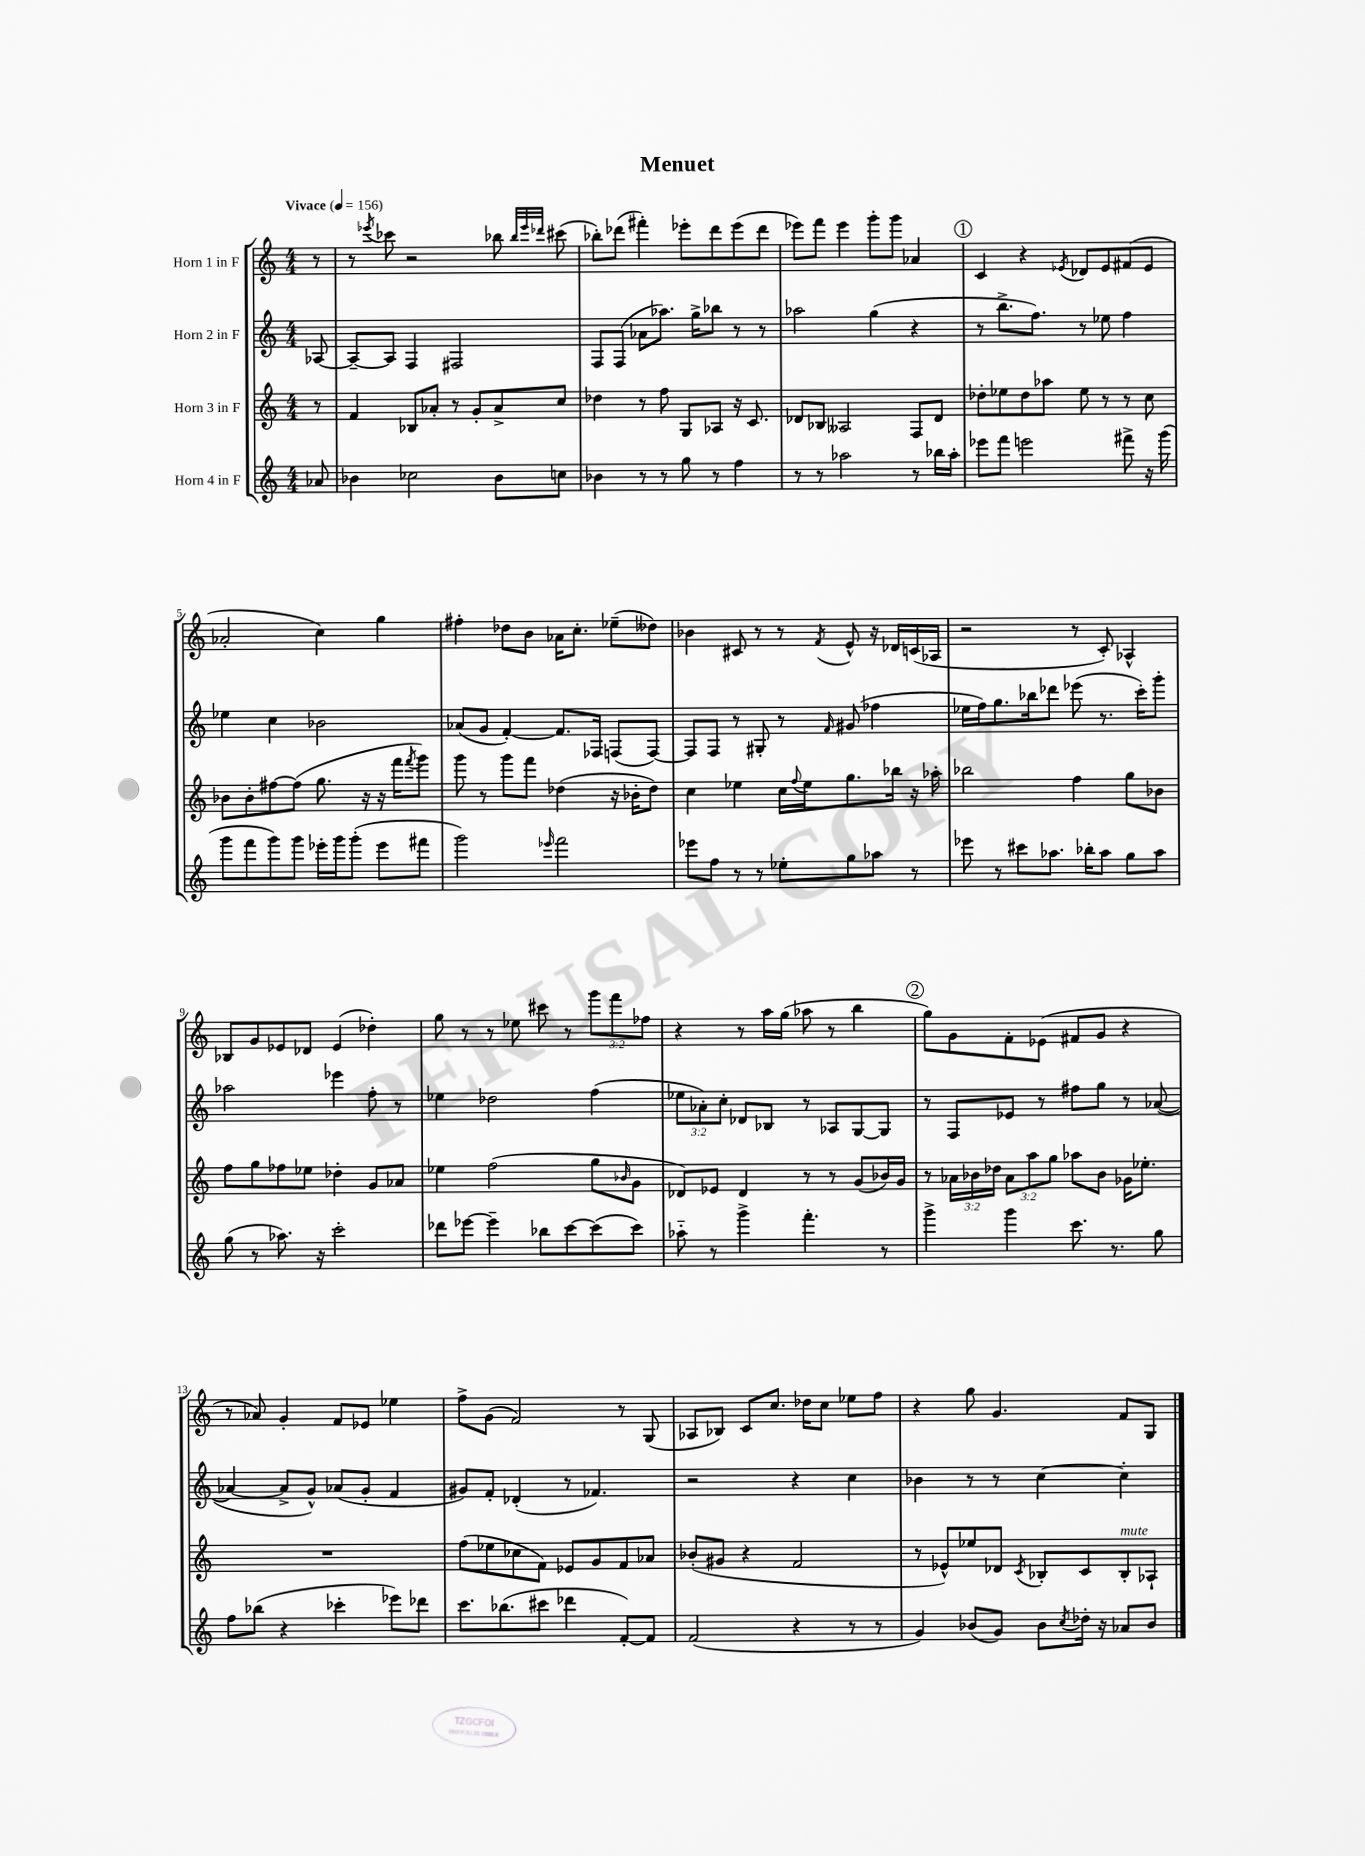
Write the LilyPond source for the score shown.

\header { title = "Menuet" }
<<
\new StaffGroup <<
\new Staff = "s0" \with { instrumentName = "Horn 1 in F" } {
    \clef treble \key c \major \numericTimeSignature \time 4/4 \override Staff.TupletNumber.text = #tuplet-number::calc-fraction-text \partial 8 \tempo "Vivace" 4 = 156
    r8 |
    r8 \acciaccatura { ees'''8 } ces'''8 r2 bes''8 \grace { bes''32 ees'''32 des'''32 } cis'''8( |
    bes''8-.) des'''8( fis'''4-.) ees'''8-. des'''8 ees'''8( des'''8 |
    ees'''8) f'''8 ees'''4 g'''8-. g'''8 aes'4 |
    \mark \markup { \circle "1" } c'4 r4 \acciaccatura { ees'8 } des'8 ees'8 fis'8( ees'8 |
    aes'2-. c''4) g''4 |
    fis''4-. des''8 b'8 aes'16 c''8.-. ees''8--( deses''8) |
    bes'4 cis'8 r8 r8 \acciaccatura { f'8 } e'8-^ r16 des'16 c'16( aes16 |
    r2 r8 c'8-.) aes4-^ |
    bes8 g'8 ees'8 des'8 ees'4( des''4-.) |
    g''8 r8 r8 ees''8 cis'''8 r8 \tuplet 3/2 { g'''8 f'''8 fes''8 } |
    r4 r8 a''16 g''16( aes''8 r8 b''4 |
    \mark \markup { \circle "2" } g''8) g'8 f'8-. ees'8( fis'8 g'8 r4 |
    r8 aes'8) g'4-. f'8 ees'8 ees''4 |
    f''8-> g'8( f'2) r8 g8( |
    aes8 bes8) c'8 c''8. des''16 c''8 ees''8 f''8 |
    r4 g''8 g'4. f'8 g8 \bar "|." |
}
\new Staff = "s1" \with { instrumentName = "Horn 2 in F" } {
    \clef treble \key c \major \numericTimeSignature \time 4/4 \override Staff.TupletNumber.text = #tuplet-number::calc-fraction-text \partial 8
    aes8~ |
    aes8~-- aes8 f4 fis2 |
    f8 f8( aes'8 aes''8.) g''16-> bes''8 r8 r8 |
    aes''2 g''4( r4 |
    \mark \markup { \circle "1" } r8 b''8.-> f''8.) r8 ees''8 f''4 |
    ees''4 c''4 bes'2 |
    aes'8( g'8 f'4~-.) f'8. fes16 f8( f8~) |
    f8 f8 r8 gis8-. r8 \grace { f'16 } gis'8( fes''4 |
    ees''16 f''16) g''8. bes''16 des'''8 ees'''8( r8. c'''16-.) g'''8-. |
    aes''2 ees'''4 f''8-. r8 |
    ees''4 des''2 f''4( |
    \tuplet 3/2 { ees''8 aes'8-.) c''8-. } des'8 bes8 r8 aes8 g8~ g8 |
    \mark \markup { \circle "2" } r8 f8 ees'8 r8 fis''8 g''8 r8 aes'8~( |
    aes'4~ aes'8-> g'8-^) aes'8( g'8-. f'4 |
    gis'8) f'8-. des'4-.( r8 fes'4.) |
    r2 r4 c''4 |
    bes'4 r8 r8 c''4~ c''4-. \bar "|." |
}
\new Staff = "s2" \with { instrumentName = "Horn 3 in F" } {
    \clef treble \key c \major \numericTimeSignature \time 4/4 \override Staff.TupletNumber.text = #tuplet-number::calc-fraction-text \partial 8
    r8 |
    f'4 bes8 aes'8-. r8 g'8-. aes'8-> c''8 |
    des''4 r8 f''8 g8 aes8 r16 c'8. |
    des'8 bes8 aeses2 f8 des'8 |
    \mark \markup { \circle "1" } des''8-. ees''8 des''8 aes''8 ees''8 r8 r8 c''8 |
    bes'8 bes'8-. fis''8~ fis''8( g''8. r16 r16 f'''16 \acciaccatura { f'''8 } g'''8) |
    g'''8 r8 g'''8 f'''8 des''4( r16 bes'16-. des''8) |
    c''4 ees''4 c''16 \appoggiatura { f''8 } ees''16 g''8. bes''16 r16 aes''16-. |
    bes''2 f''4 g''8 bes'8 |
    f''8 g''8 fes''8 ees''8 des''4-. g'8 aes'8 |
    ees''4 f''2( g''8 \grace { bes'16 } g'8 |
    des'8) ees'8 des'4 r8 r8 g'8( bes'16) g'16 |
    \mark \markup { \circle "2" } r8 \tuplet 3/2 { aes'16 bes'16 des''16 } \tuplet 3/2 { aes'8 a''8 g''8 } aes''8 bes'8 ges'16 ees''8.-. |
    R1 |
    f''8( ees''8 ces''8 f'8) ees'8 g'8 f'8 aes'8 |
    bes'8-.( gis'8 r4 f'2 |
    r8 ees'8-^) ees''8 des'8 \acciaccatura { c'8 } bes8-. c'8 bes8-.^\markup { \italic "mute" } aes8-! \bar "|." |
}
\new Staff = "s3" \with { instrumentName = "Horn 4 in F" } {
    \clef treble \key c \major \numericTimeSignature \time 4/4 \partial 8
    aes'8 |
    bes'4 ces''2 bes'8 c''8 |
    bes'4 r8 r8 g''8 r8 f''4 |
    r8 r8 aes''2 r8 bes''16 aes''16-. |
    \mark \markup { \circle "1" } ees'''8 f'''8 e'''2 fis'''8-> r16 g'''16( |
    g'''8 f'''8 g'''8) g'''8 ees'''16-. g'''16 g'''8-.( ees'''8 fis'''8 |
    g'''2) \grace { ees'''16 } f'''2 |
    ees'''8 f''8 r8 r8 ees''8-. g''8 aes''8 r8 |
    ees'''8 r8 cis'''8 aes''8. bes''16-. aes''8 g''8 aes''8 |
    g''8( r8 aes''8.) r16 c'''2-. |
    des'''8 ees'''8~ ees'''4-- bes''8 c'''8~ c'''8( c'''8) |
    aes''8-_ r8 g'''4-> f'''4.-. r8 |
    \mark \markup { \circle "2" } g'''4-> g'''4 c'''8. r8. g''8 |
    f''8 bes''8( r4 ces'''4-. ees'''8) des'''8 |
    c'''8. bes''8.( cis'''8 des'''4 f'8~-.) f'8 |
    f'2( r4 r8 r8 |
    g'4) bes'8( g'8) bes'8 \acciaccatura { c''8 } des''16-. r16 aes'8 bes'8 \bar "|." |
}
>>
>>
